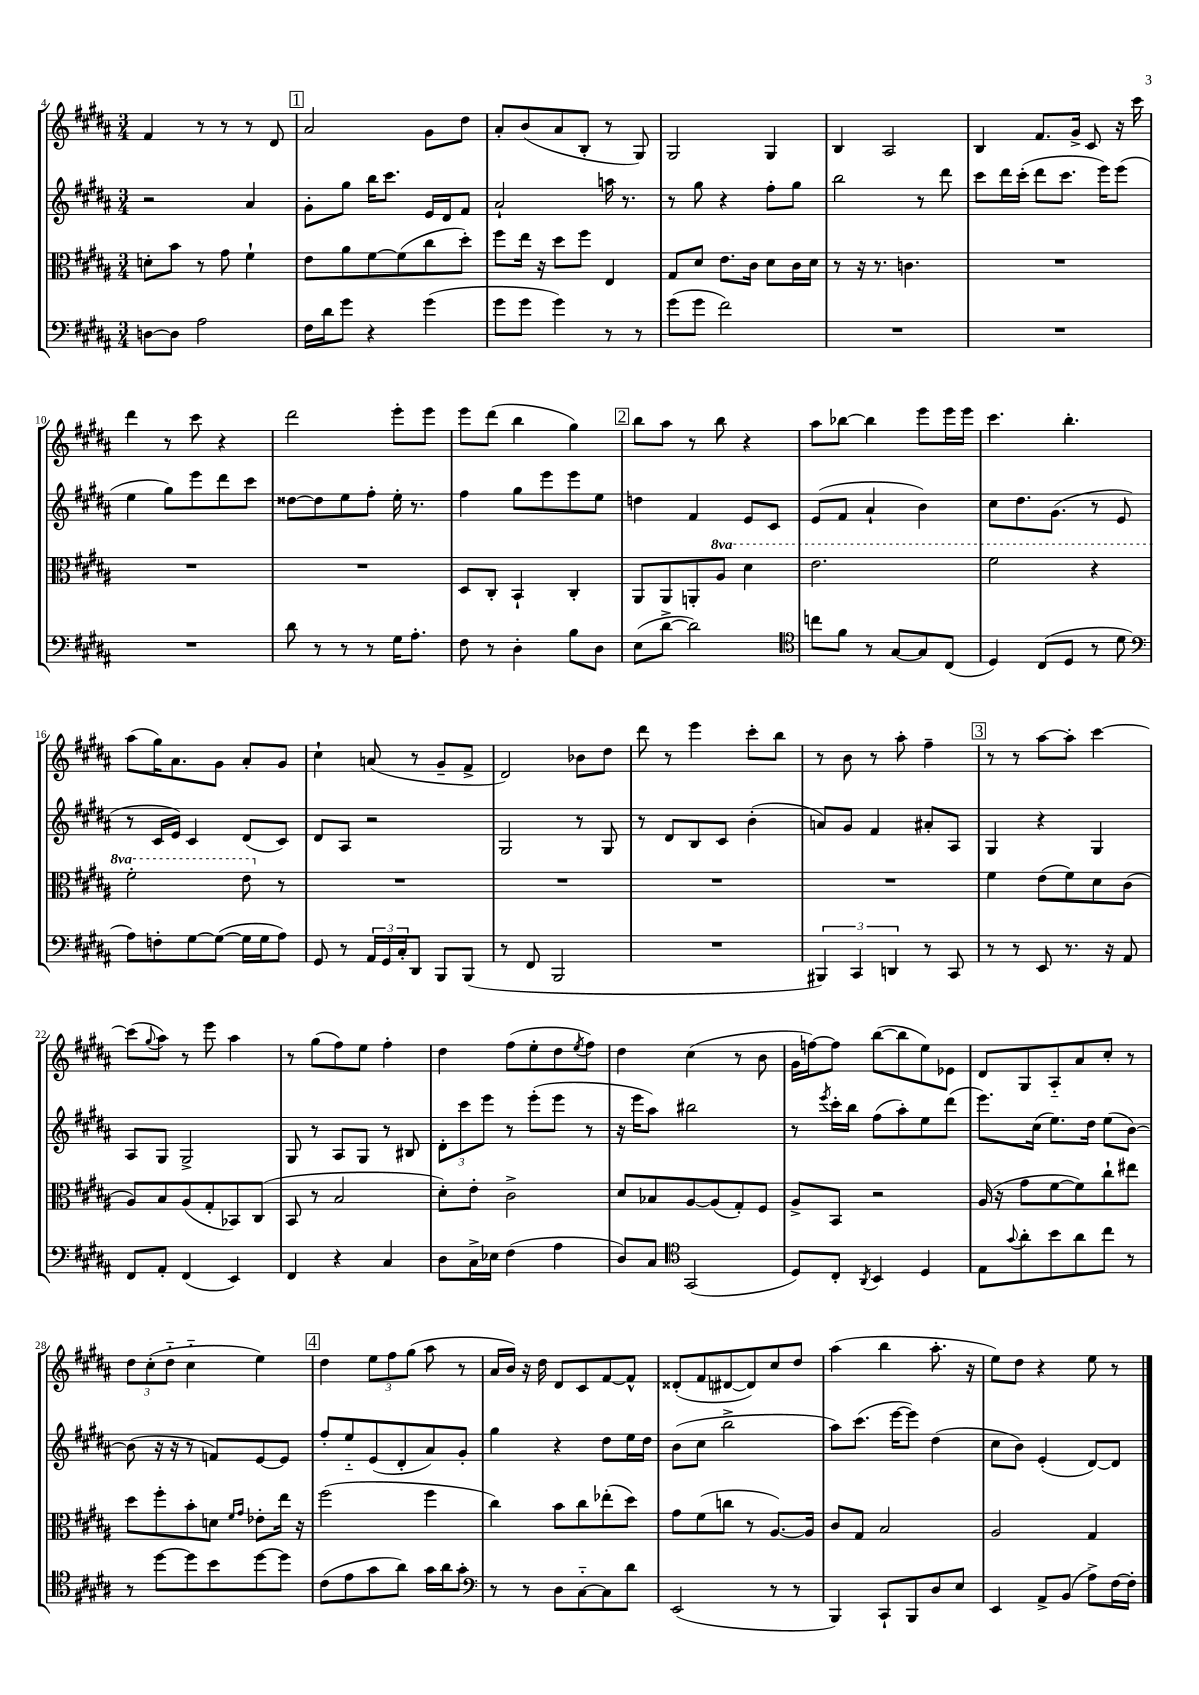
<<
\new StaffGroup <<
\new Staff = "s0" {
    \clef treble \key b \major \numericTimeSignature \time 3/4
    fis'4 r8 r8 r8 dis'8 |
    \mark \markup { \box "1" } ais'2 gis'8 dis''8 |
    ais'8-. b'8( ais'8 b8-. r8 gis8) |
    gis2 gis4 |
    b4 ais2 |
    b4 fis'8. gis'16-> cis'8 r16 cis'''16 |
    dis'''4 r8 cis'''8 r4 |
    dis'''2 e'''8-. e'''8 |
    e'''8 dis'''8( b''4 gis''4) |
    \mark \markup { \box "2" } b''8 ais''8 r8 b''8 r4 |
    ais''8 bes''8~ bes''4 e'''8 e'''16 e'''16 |
    cis'''4. b''4.-. |
    ais''8( gis''16) ais'8. gis'8 ais'8-. gis'8 |
    cis''4-! a'8( r8 gis'8-- fis'8-> |
    dis'2) bes'8 dis''8 |
    dis'''8 r8 e'''4 cis'''8-. b''8 |
    r8 b'8 r8 ais''8-. fis''4-- |
    \mark \markup { \box "3" } r8 r8 ais''8~ ais''8-. cis'''4~ |
    cis'''8( \appoggiatura { gis''8 } ais''8) r8 e'''8 ais''4 |
    r8 gis''8( fis''8) e''8 fis''4-. |
    dis''4 fis''8( e''8-. dis''8 \acciaccatura { e''8 } fis''8) |
    dis''4 cis''4( r8 b'8 |
    gis'16 f''16~) f''8 b''8~( b''8 e''8) ees'8 |
    dis'8 gis8 ais8-_ ais'8 cis''8-. r8 |
    \tuplet 3/2 { dis''8 cis''8-.( dis''8-_ } cis''4-_ e''4) |
    \mark \markup { \box "4" } dis''4 \tuplet 3/2 { e''8 fis''8 gis''8( } ais''8 r8 |
    ais'16 b'16) r16 dis''16 dis'8 cis'8 fis'8~ fis'8-^ |
    disis'8-.( fis'8 dis'8~ dis'8) cis''8 dis''8 |
    ais''4( b''4 ais''8.-. r16 |
    e''8) dis''8 r4 e''8 r8 \bar "|." |
}
\new Staff = "s1" {
    \clef treble \key b \major \numericTimeSignature \time 3/4
    r2 ais'4 |
    \mark \markup { \box "1" } gis'8-. gis''8 b''16 cis'''8. e'16 dis'16 fis'8 |
    ais'2-! a''16 r8. |
    r8 gis''8 r4 fis''8-. gis''8 |
    b''2 r8 dis'''8 |
    cis'''8 dis'''16 cis'''16-.( dis'''8 cis'''8. e'''16) e'''8( |
    e''4 gis''8) e'''8 dis'''8 cis'''8 |
    disis''8~ disis''8 e''8 fis''8-. e''16-. r8. |
    fis''4 gis''8 e'''8 e'''8 e''8 |
    \mark \markup { \box "2" } d''4 fis'4 e'8 cis'8 |
    e'8( fis'8 ais'4-! b'4) |
    cis''8 dis''8. gis'8.( r8 e'8 |
    r8 cis'16 e'16) cis'4 dis'8( cis'8) |
    dis'8 ais8 r2 |
    gis2 r8 gis8 |
    r8 dis'8 b8 cis'8 b'4-.( |
    a'8) gis'8 fis'4 ais'8-. ais8 |
    \mark \markup { \box "3" } gis4 r4 gis4 |
    ais8 gis8 gis2-> |
    gis8 r8 ais8 gis8 r8 bis8 |
    \tuplet 3/2 { dis'8-. cis'''8 e'''8 } r8 e'''8-.( e'''8 r8 |
    r16 e'''16 ais''8) bis''2 |
    r8 \acciaccatura { e'''8 } cis'''16-. b''16 fis''8( ais''8-.) e''8 dis'''8( |
    e'''8.) cis''16( e''8.) dis''16 e''8( b'8~) |
    b'8( r16 r16 r8 f'8) e'8~ e'8 |
    \mark \markup { \box "4" } fis''8-. e''8-_ e'8( dis'8-. ais'8) gis'8-. |
    gis''4 r4 dis''8 e''16 dis''16 |
    b'8( cis''8 b''2-> |
    ais''8) cis'''8.( e'''16~ e'''8) dis''4( |
    cis''8 b'8) e'4-.( dis'8~) dis'8 \bar "|." |
}
\new Staff = "s2" {
    \clef alto \key b \major \numericTimeSignature \time 3/4 \set Staff.ottavationMarkups = #ottavation-simple-ordinals
    d'8-. b'8 r8 gis'8 fis'4-! |
    \mark \markup { \box "1" } e'8 ais'8 fis'8~ fis'8( cis''8 dis''8-.) |
    fis''8 e''16 r16 dis''8 fis''8 e4 |
    gis8 dis'8 e'8. cis'16 dis'8 cis'16 dis'16 |
    r8 r16 r8. c'4. |
    R2. |
    R2. |
    R2. |
    dis8 cis8-. b,4-! cis4-. |
    \mark \markup { \box "2" } ais,8 ais,8 a,8-. \ottava #1 ais'8 dis''4 |
    e''2. |
    fis''2 r4 |
    fis''2-. e''8 \ottava #0 r8 |
    R2. |
    R2. |
    R2. |
    R2. |
    \mark \markup { \box "3" } fis'4 e'8( fis'8) dis'8 cis'8( |
    ais8) b8 ais8( gis8-. bes,8) cis8( |
    b,8 r8 b2 |
    dis'8-.) e'8-. cis'2-> |
    dis'8 bes8 ais8~ ais8( gis8-.) fis8 |
    ais8-> b,8 r2 |
    ais16( r16 gis'8 fis'8~ fis'8) cis''8-! eis''8 |
    dis''8 fis''8-. b'8-. d'8 \grace { fis'16 gis'16 } ees'8-. e''16 r16 |
    \mark \markup { \box "4" } fis''2( fis''4 |
    cis''4) b'8 cis''8 ees''8-.( dis''8) |
    gis'8 fis'8( c''8 r8 ais8.~) ais16 |
    cis'8 gis8 b2 |
    ais2 gis4 \bar "|." |
}
\new Staff = "s3" {
    \clef bass \key b \major \numericTimeSignature \time 3/4
    d8~ d8 ais2 |
    \mark \markup { \box "1" } fis16 dis'16 gis'8 r4 gis'4( |
    gis'8 gis'8 gis'4) r8 r8 |
    gis'8( gis'8 fis'2) |
    R2. |
    R2. |
    R2. |
    dis'8 r8 r8 r8 gis16 ais8.-. |
    fis8 r8 dis4-. b8 dis8 |
    \mark \markup { \box "2" } e8( dis'8~-> dis'2) |
    \clef tenor c''8 fis'8 r8 gis8~ gis8 cis8( |
    dis4) cis8( dis8 r8 dis'8 |
    \clef bass ais8) f8-. gis8~ gis8~( gis16 gis16 ais8) |
    gis,8 r8 \tuplet 3/2 { ais,16 gis,16 cis16-. } dis,8 b,,8 b,,8( |
    r8 fis,8 b,,2 |
    R2. |
    \tuplet 3/2 { bis,,4) cis,4 d,4 } r8 cis,8 |
    \mark \markup { \box "3" } r8 r8 e,8 r8. r16 ais,8 |
    fis,8 ais,8-. fis,4( e,4) |
    fis,4 r4 cis4 |
    dis8 cis16-> ees16 fis4( ais4 |
    dis8) cis8 \clef tenor gis,2( |
    dis8) cis8-. \acciaccatura { ais,8 } b,4 dis4 |
    e8 \appoggiatura { gis'8 } ais'8-. b'8 ais'8 cis''8 r8 |
    r8 dis''8~ dis''8 b'8 dis''8~ dis''8 |
    \mark \markup { \box "4" } cis'8( e'8 gis'8 ais'8) gis'16 ais'16 gis'8-. |
    \clef bass r8 r8 dis8 cis8~-_ cis8 dis'8 |
    e,2( r8 r8 |
    b,,4) cis,8-! b,,8 dis8 e8 |
    e,4 ais,8-> b,8( ais8->) fis16~ fis16-. \bar "|." |
}
>>
>>
\layout { \context { \Score currentBarNumber = #4 } }
